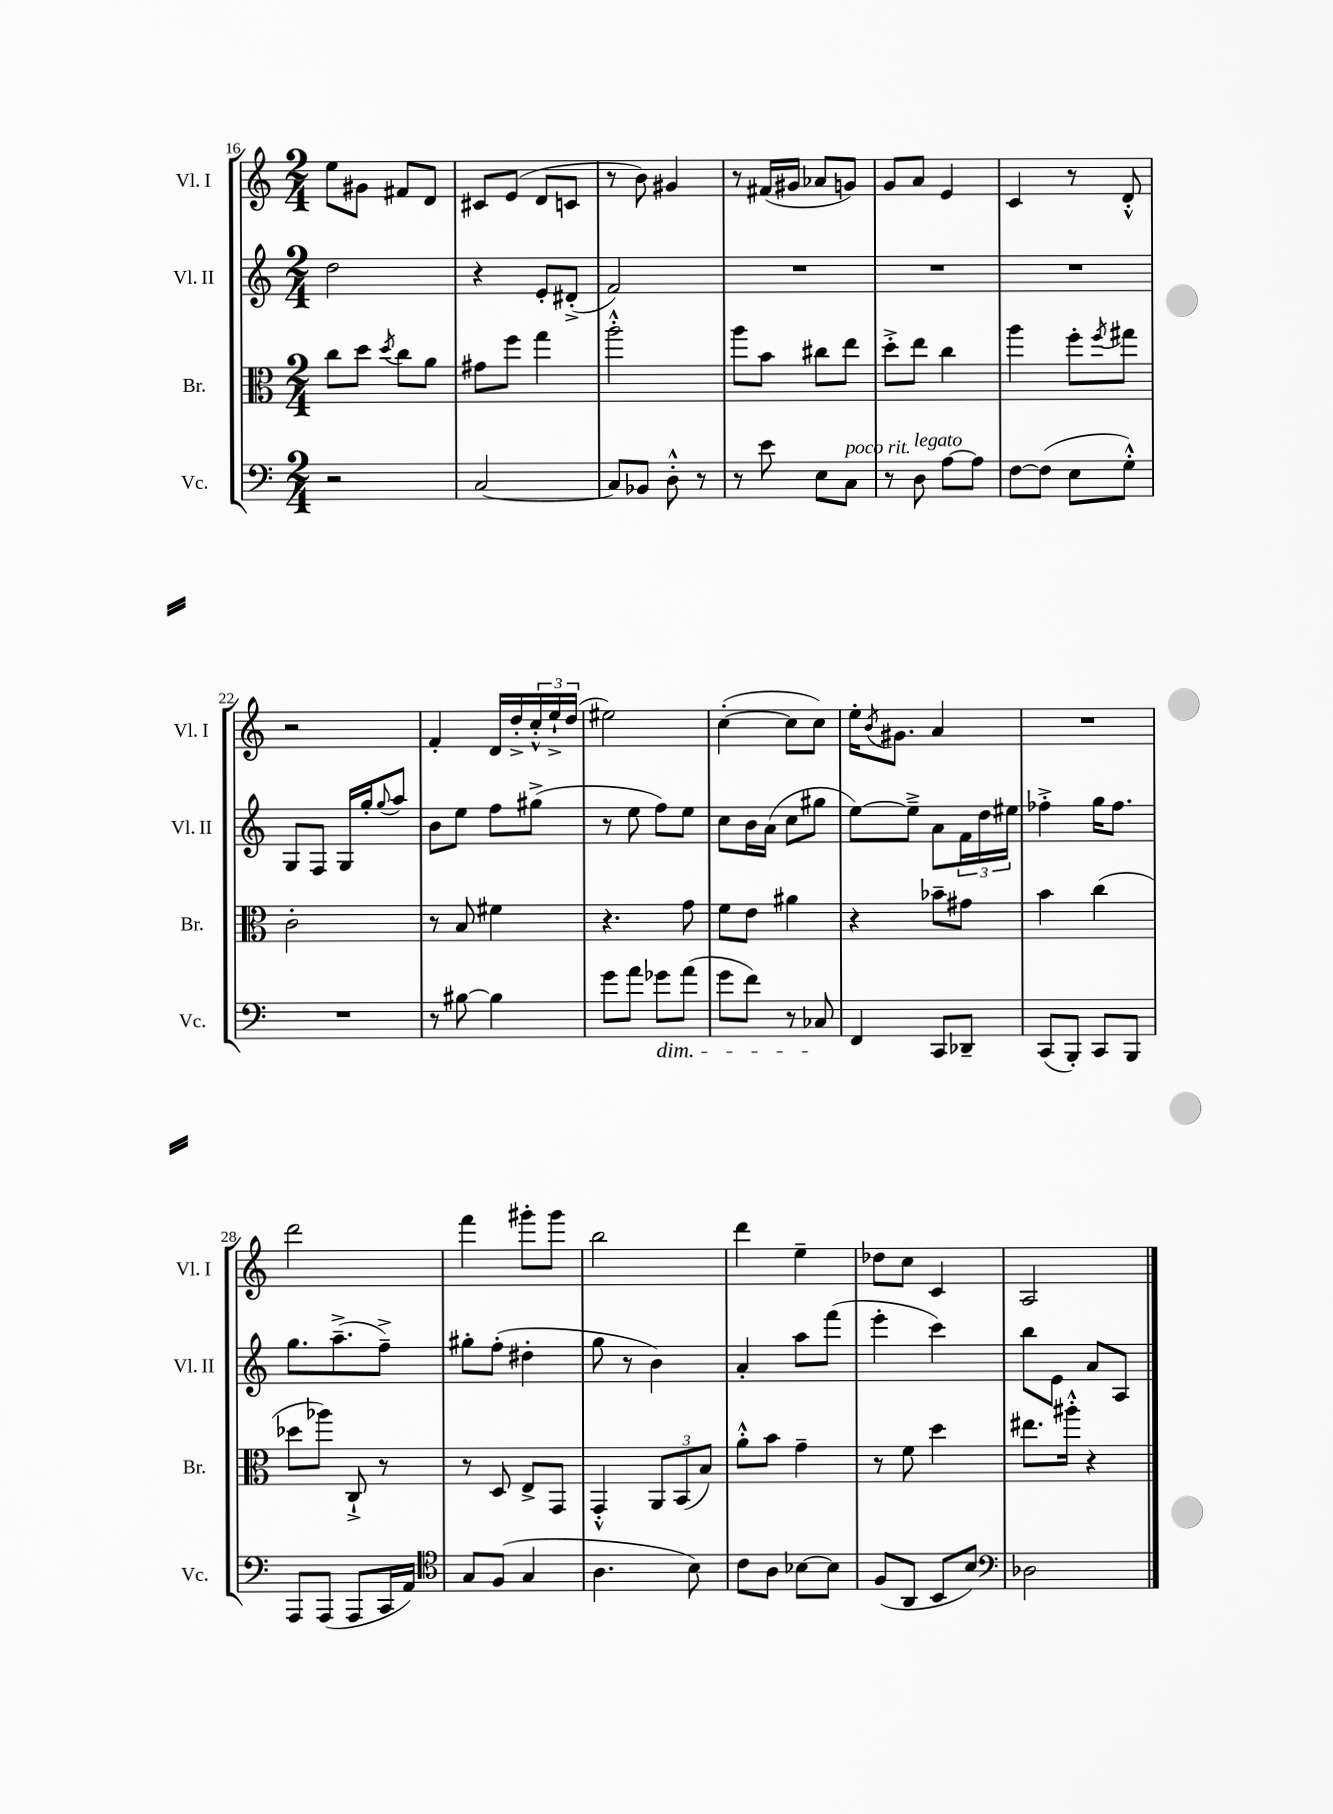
<<
\new StaffGroup <<
\new Staff = "s0" \with { instrumentName = "Vl. I" shortInstrumentName = "Vl. I" } {
    \clef treble \key c \major \numericTimeSignature \time 2/4
    e''8 gis'8 fis'8 d'8 |
    cis'8 e'8( d'8 c'8 |
    r8 b'8) gis'4 |
    r8 fis'16( gis'16 aes'8 g'8) |
    g'8 a'8 e'4 |
    c'4 r8 d'8-.-^ |
    r2 |
    f'4-. d'16 d''16-.-> \tuplet 3/2 { c''16-.-^ e''16-!-> d''16( } |
    eis''2) |
    c''4~-.( c''8 c''8) |
    e''16-. \acciaccatura { b'8 } gis'8. a'4 |
    R2 |
    d'''2 |
    f'''4 gis'''8-. gis'''8 |
    b''2 |
    d'''4 e''4-- |
    des''8 c''8 c'4 |
    a2 \bar "|." |
}
\new Staff = "s1" \with { instrumentName = "Vl. II" shortInstrumentName = "Vl. II" } {
    \clef treble \key c \major \numericTimeSignature \time 2/4
    d''2 |
    r4 e'8-. dis'8-.->( |
    f'2) |
    R2 |
    R2 |
    R2 |
    g8 f8 g16 g''16-. \appoggiatura { g''8 } a''8 |
    b'8 e''8 f''8 gis''8->( |
    r8 e''8 f''8) e''8 |
    c''8 b'16 a'16( c''8 gis''8 |
    e''8~) e''8---> a'8 \tuplet 3/2 { f'16 d''16 eis''16 } |
    fes''4-.-> g''16 fes''8. |
    g''8. a''8.--->( f''8--->) |
    gis''8-. f''8-.( dis''4-. |
    g''8 r8 b'4) |
    a'4-. a''8 f'''8( |
    e'''4-. c'''4) |
    b''8 e'8 a'8 a8 \bar "|." |
}
\new Staff = "s2" \with { instrumentName = "Br." shortInstrumentName = "Br." } {
    \clef alto \key c \major \numericTimeSignature \time 2/4
    c''8 d''8 \acciaccatura { d''8 } c''8 a'8 |
    gis'8 f''8 g''4 |
    a''2-.-^ |
    a''8 b'8 cis''8 e''8 |
    d''8-.-> e''8 c''4 |
    a''4 f''8-. \acciaccatura { f''8 } gis''8 |
    c'2-. |
    r8 b8 fis'4 |
    r4. g'8 |
    f'8 e'8 ais'4 |
    r4 bes'8-- gis'8 |
    b'4 c''4( |
    des''8 aes''8) c8-!-> r8 |
    r8 d8 e8-> g,8 |
    g,4-.-^ \tuplet 3/2 { a,8 b,8( b8) } |
    a'8-.-^ b'8 g'4-- |
    r8 f'8 d''4 |
    eis''8. ais''16-.-^ r4 \bar "|." |
}
\new Staff = "s3" \with { instrumentName = "Vc." shortInstrumentName = "Vc." } {
    \clef bass \key c \major \numericTimeSignature \time 2/4
    r2 |
    c2~ |
    c8 bes,8 d8-.-^ r8 |
    r8 e'8 e8 c8^\markup { \italic "poco rit." } |
    r8 d8^\markup { \italic "legato" } a8~ a8 |
    f8~ f8( e8 g8-.-^) |
    R2 |
    r8 bis8~ bis4 |
    g'8 a'8 ges'8\dim a'8( |
    g'8 f'8) r8 ces8\! |
    f,4 c,8 des,8-- |
    c,8( b,,8-.) c,8 b,,8 |
    a,,8 a,,8( a,,8 c,16 a,16) |
    \clef tenor g8 f8( g4 |
    a4. b8) |
    c'8 a8 bes8~ bes8 |
    f8( a,8 b,8 b8) |
    \clef bass des2 \bar "|." |
}
>>
>>
\layout { \context { \Score currentBarNumber = #16 } }
